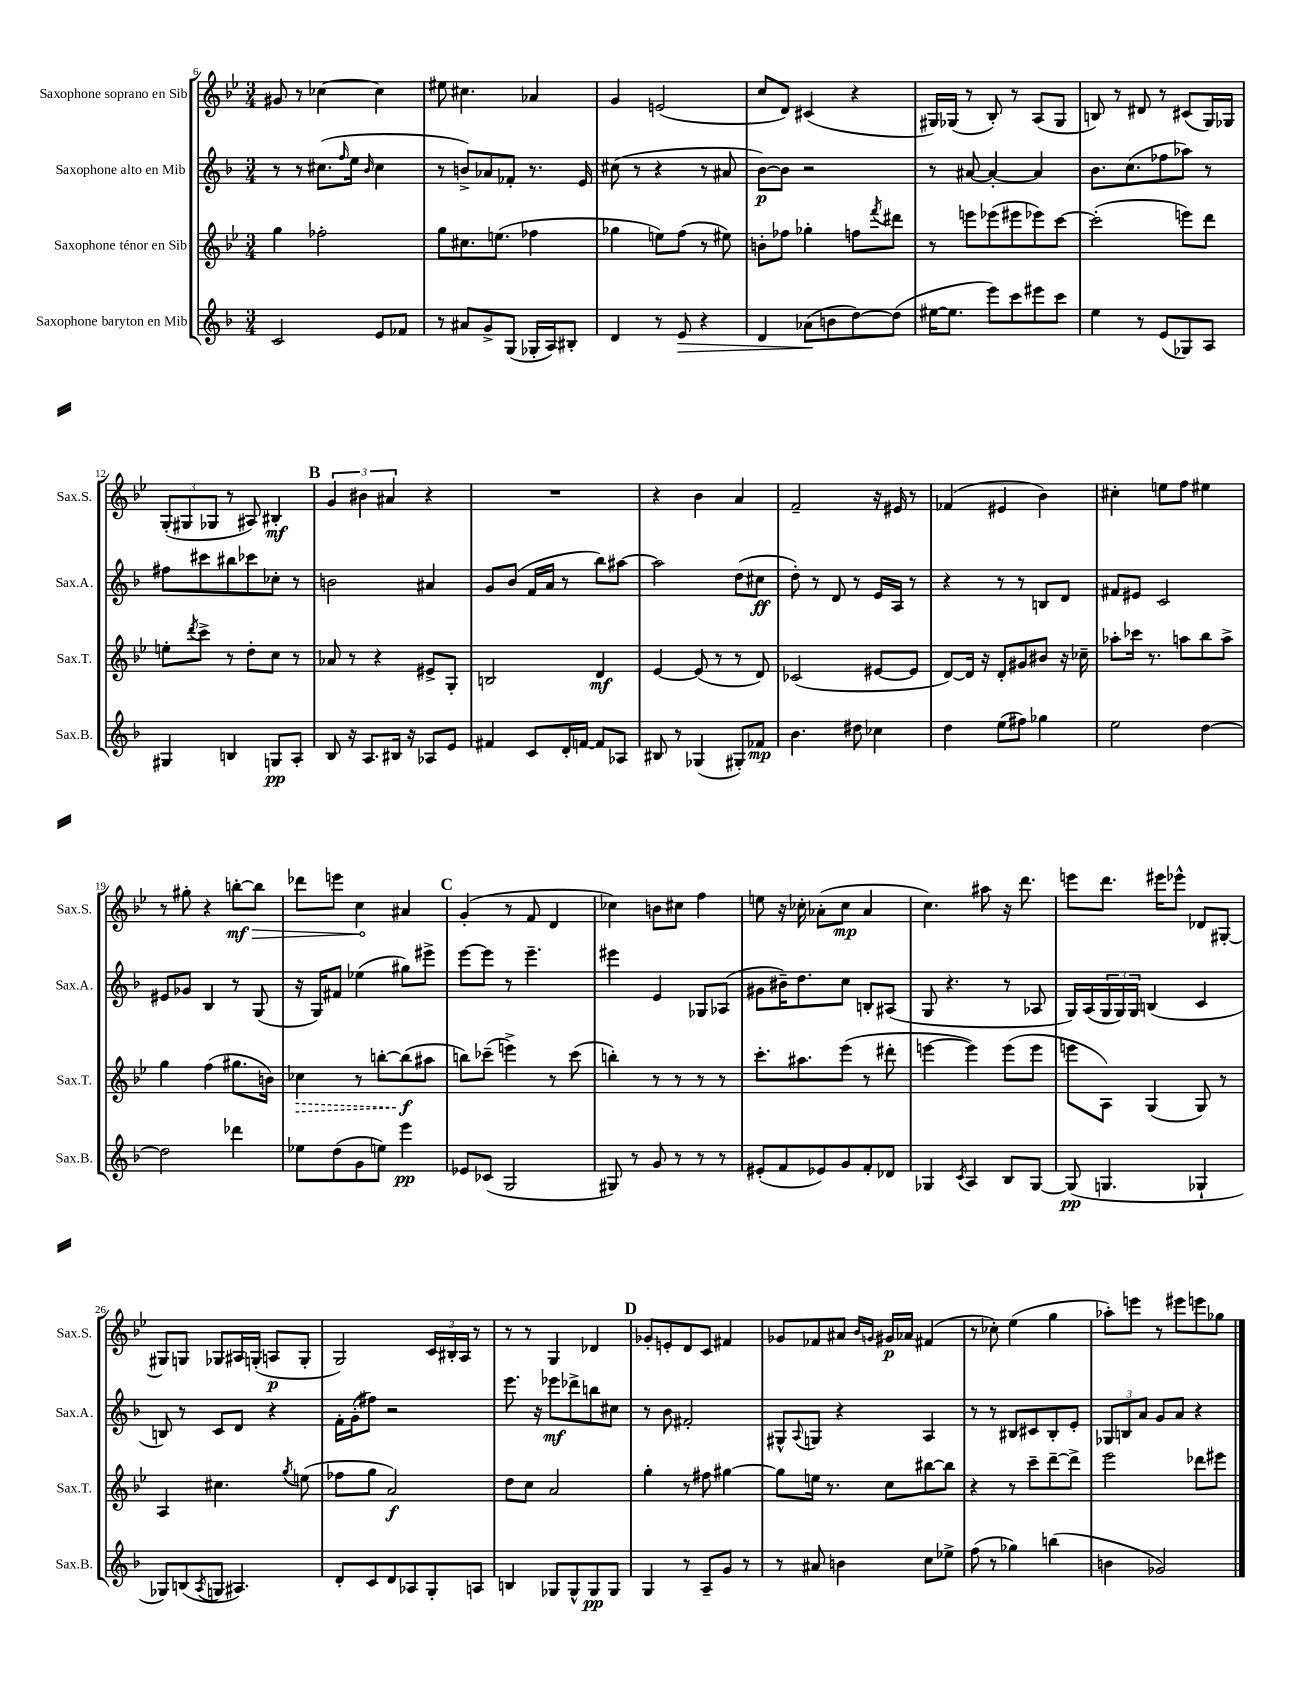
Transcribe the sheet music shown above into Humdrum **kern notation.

**kern	**kern	**kern	**kern
*staff4	*staff3	*staff2	*staff1
*clefG2	*clefG2	*clefG2	*clefG2
*k[b-]	*k[b-e-]	*k[b-]	*k[b-e-]
*M3/4	*M3/4	*M3/4	*M3/4
2c	4gg	8r	8g#
.	.	8r	8r
.	2ff-'	(8.cc#	[4cc-
.	.	16qqff	.
.	.	16ee	.
.	.	16qqb-	.
8e	.	4cc#	4cc-]
8f-	.	.	.
=	=	=	=
8r	8gg	8r	8ee#
8a#	8.cc#	8b^)	4.cc#
8g^	.	8a-	.
.	(8.ee	.	.
(8G	.	8f-'	.
16G-'	4ff-	8.r	4a-
16A)	.	.	.
8B#'	.	.	.
.	.	16e	.
=	=	=	=
4d	4gg-	(8cc#	4g
.	.	8r	.
8r	8ee)	4r	(2e
8e	(8ff	.	.
4r	8r	8r	.
.	8ee#)	8a#	.
=	=	=	=
4d	8b'	[8b-)	8cc
.	8ff-	8b-]	8d)
(8a-	4gg-'	2r	(4c#
8b	.	.	.
[8dd)	8ff	.	4r
.	8qfff	.	.
(8dd]	8ddd#	.	.
=	=	=	=
[16ee#	8r	8r	16G#)
8.ee#]	.	.	(16G-
.	8eee	[8a#	8r
8eee)	(8eee-	4a#'_	8B-')
8ccc	8eee#	.	8r
8eee#	8eee-)	4a#]	(8A
8ccc	[8ccc	.	8G-
=	=	=	=
4ee	(2ccc']	8.b-	8B)
.	.	.	8r
.	.	(8.cc	.
8r	.	.	8d#
(8e	.	8ff-	8r
8G-)	8eee)	8aa-)	(8c#
8A	8ddd	8r	16G)
.	.	.	16G-
=	=	=	=
4G#	8ee'	8ff#	(12G'
.	.	.	12G#
.	8qddd	.	.
.	8ccc^	8ccc#	.
.	.	.	12G-
4B	8r	8bb#	8r
.	8dd'	8ccc-	8A#)
8G	8cc	8cc-'	4B#'
8A'	8r	8r	.
=	=	=	=
8B-	8a-	2b	6g
16r	8r	.	.
.	.	.	6b#
8.A	.	.	.
.	4r	.	.
.	.	.	6a#
16B#	.	.	.
16r	.	.	.
8A-	8e#^	4a#	4r
8e	8G'	.	.
=	=	=	=
4f#	2B	8g	2.r
.	.	(8b-	.
8c	.	16f	.
.	.	16a	.
16d'	.	8r	.
[16f	.	.	.
8f]	4d	8bb-)	.
8A-	.	[8aa#	.
=	=	=	=
8B#	[4e-	2aa#]	4r
8r	.	.	.
(4G-	(8e-]	.	4b-
.	8r	.	.
8G#')	8r	(8dd	4a
8f-	8d)	8cc#	.
=	=	=	=
4.b-	(2c-	8dd')	2f~
.	.	8r	.
.	.	8d	.
8dd#	.	8r	.
4cc-	[8e#	16e	16r
.	.	16A	16e#
.	8e#]	8r	8r
=	=	=	=
4dd	[8d)	4r	(4f-
.	16d]	.	.
.	16r	.	.
(8ee	8d'	8r	4e#
8ff#)	8g#	8r	.
4gg-	8b#	8B	4b-)
.	16r	8d	.
.	16cc-~	.	.
=	=	=	=
2ee	8aa-'	8f#	4cc#'
.	16ccc-	8e#	.
.	8.r	.	.
.	.	2c	8ee
.	8aa	.	8ff
[4dd	8bb-	.	4ee#
.	8aa^	.	.
=	=	=	=
2dd]	4gg	8e#	8r
.	.	8g-	8gg#'
.	(4ff	4B-	4r
4ddd-	8.gg#	8r	[8bb'
.	.	(8G	8bb]
.	16b)	.	.
=	=	=	=
8ee-	4cc-	16r	8ddd-
.	.	16G)	.
(8dd	.	8f#	8eee
8g	8r	(4ee-	4cc
8ee)	[8bb'	.	.
4eee	(8bb]	8gg#)	4a#
.	8aa#	8eee#^	.
=	=	=	=
8e-	8bb)	[8eee	(4g'
(8c-	(8ccc-~	8eee]	.
2G	4eee^)	8r	8r
.	.	4.eee~	8f
.	8r	.	4d
.	(8ccc-	.	.
=	=	=	=
8G#)	4bb')	4eee#	4cc-)
8r	.	.	.
8g	8r	4e	8b
8r	8r	.	8cc#
8r	8r	8G-	4ff
8r	8r	(8A-	.
=	=	=	=
(8e#'	8.ccc'	8g#	8ee
8f	.	16b#~)	16r
.	8.aa#	8.dd	16cc-'
8e-)	.	.	(8a-'
8g	(8eee-	8cc	8cc-
8f'	8r	8B'	4a-
8d-	8ddd#'	(8A#	.
=	=	=	=
4G-	[4eee	8G	4.cc)
.	.	4.r	.
8qc	.	.	.
4A	4eee])	.	.
.	.	.	8aa#
8B-	(8eee	8r	16r
.	.	.	8.ddd
[8G-	8eee	8A-	.
=	=	=	=
(8G-]	8eee	16G)	8eee
.	.	(16A	.
4.G	8A)	24G	8.ddd
.	.	24G)	.
.	.	24G	.
.	(4G	(4B	.
.	.	.	16eee#
.	.	.	8eee-^^
4G-`	8G)	4c	8d-
.	8r	.	[8G#'
=	=	=	=
8G-)	4A	8B)	8G#]
(8B	.	8r	8G
8qA	.	.	.
8G	4.cc#	8c	8G-
4.A#)	.	8d	16A#
.	.	.	(16G'
.	.	4r	8A
.	8qgg	.	.
.	(8ee	.	8G'
=	=	=	=
8d'	8ff-	16f'	2G)
.	.	(16g'	.
8c	8gg	8ff#)	.
8d	2a)	2r	.
8A-	.	.	.
8G'	.	.	24c
.	.	.	24B#'
.	.	.	24A
8A	.	.	8r
=	=	=	=
4B	8dd	8.eee	8r
.	8cc	.	8r
.	.	16r	.
8G-	2a	8eee-	4G
8G-^^	.	8ddd-^	.
8G-	.	8bb	4d-
8G-	.	8cc#	.
=	=	=	=
4G	4gg'	8r	8g-'
.	.	8b-	8e'
8r	8r	2f#'	8d
8A~	8ff#	.	8c
8g	[4gg#	.	4f#
8r	.	.	.
=	=	=	=
8r	8gg#]	8G#^^	8g-
.	.	8qqA	.
8a#	16ee	8G	8f-
.	8.r	.	.
4b	.	4r	8a#
.	.	.	16qqb-
.	.	.	16qqg
.	8cc	.	16g#
.	.	.	16a-
8cc	[8bb#	4A	(4f#
8ee-^	8bb#]	.	.
=	=	=	=
(8ff	4r	8r	8r
8r	.	8r	8cc-')
4gg-)	8r	8B#	(4ee-
.	8ccc~	8c#	.
(4bb	[8ddd~	8B#'	4gg
.	8ddd^]	8e'	.
=	=	=	=
4b	2eee-	12G-	8aa-')
.	.	12B	.
.	.	.	8eee
.	.	12a	.
2g-)	.	8g	8r
.	.	8a	8eee#
.	8ddd-	4r	8eee
.	8eee#	.	8gg-
==	==	==	==
*-	*-	*-	*-
